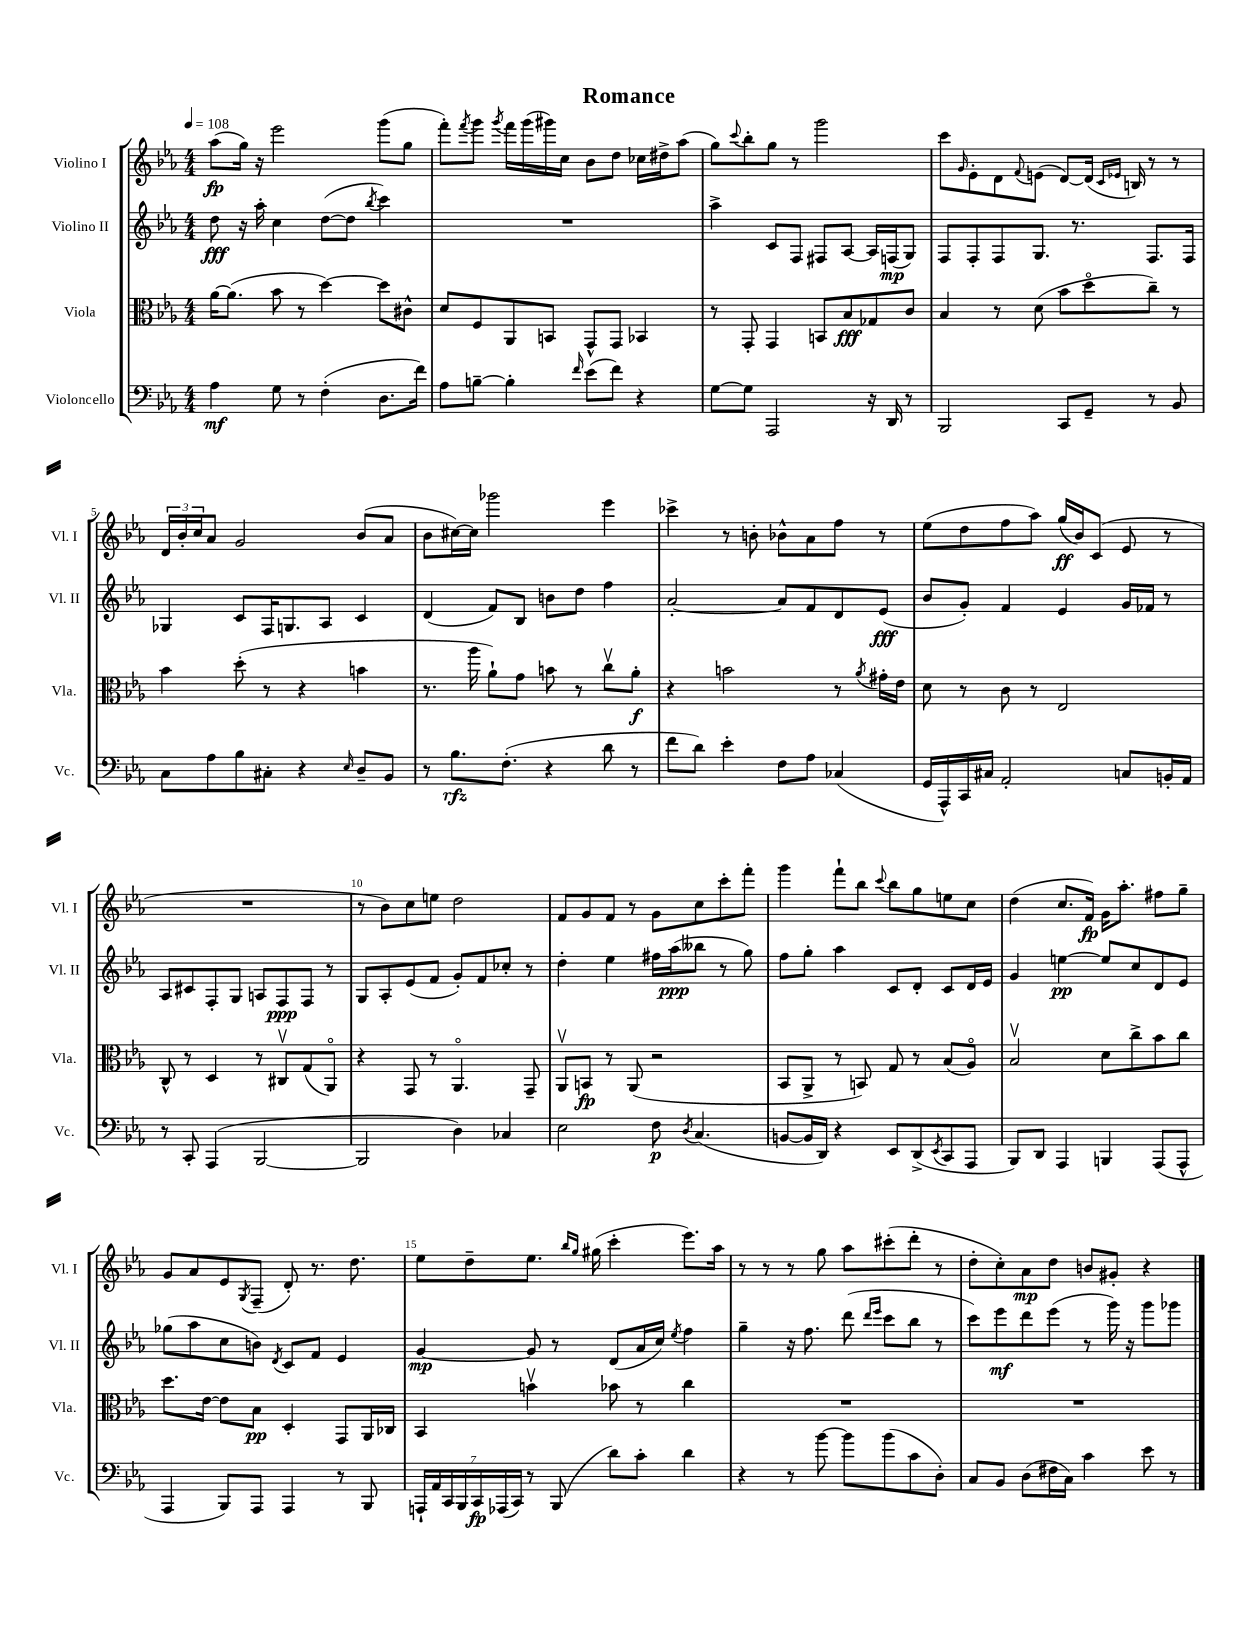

**kern	**dynam	**kern	**dynam	**kern	**dynam	**kern	**dynam
*part4	*part4	*part3	*part3	*part2	*part2	*part1	*part1
*staff4	*staff4	*staff3	*staff3	*staff2	*staff2	*staff1	*staff1
*I"Violoncello	*	*I"Viola	*	*I"Violino II	*	*I"Violino I	*
*I'Vc.	*	*I'Vla.	*	*I'Vl. II	*	*I'Vl. I	*
*clefF4	*	*clefC3	*	*clefG2	*	*clefG2	*
*k[b-e-a-]	*	*k[b-e-a-]	*	*k[b-e-a-]	*	*k[b-e-a-]	*
*M4/4	*	*M4/4	*	*M4/4	*	*M4/4	*
*MM108	*	*MM108	*	*MM108	*	*MM108	*
=1	=1	=1	=1	=1	=1	=1	=1
4A-\	mf	[16a-\KL	.	8dd\	fff	(8aa-\L	fp
.	.	(8.a-\J]	.	.	.	.	.
.	.	.	.	16r	.	16gg\Jk)	.
.	.	.	.	16aa-'\	.	16r	.
8G\	.	8b-\	.	4cc\	.	2eee-\	.
8r	.	8r	.	.	.	.	.
(4F'\	.	[4dd\)	.	([8dd\L	.	.	.
.	.	.	.	8dd\J]	.	.	.
.	.	.	.	8qbb-/	.	.	.
8.D\L	.	8dd\L]	.	4ccc\)	.	(8ggg\L	.
.	.	8c#X^^\J	.	.	.	8gg\J	.
16f\Jk)	.	.	.	.	.	.	.
=2	=2	=2	=2	=2	=2	=2	=2
8A-\L	.	8d/L	.	1r	.	8fff'\L)	.
.	.	.	.	.	.	8qfff/	.
[8Bn~\J	.	8F/	.	.	.	8ggg\J	.
.	.	.	.	.	.	8qggg/	.
4B'\]	.	8AA-/	.	.	.	16fff\LL	.
.	.	.	.	.	.	(16ggg\	.
.	.	8BBn/J	.	.	.	16ggg#X\)	.
.	.	.	.	.	.	16cc\JJ	.
16qqf/	.	.	.	.	.	.	.
(8e-\L	.	8GG^^/L	.	.	.	8b-\L	.
8f\J)	.	8GG/J	.	.	.	8dd\J	.
4r	.	4BB-X/	.	.	.	16cc-X\LL	.
.	.	.	.	.	.	16dd#X^\J	.
.	.	.	.	.	.	(8aa-\J	.
=3	=3	=3	=3	=3	=3	=3	=3
[8G\L	.	8r	.	4aa-^\	.	8gg\L)	.
.	.	.	.	.	.	8qqccc/	.
8G\J]	.	8GG'/	.	.	.	8bb-'\	.
2AAA-/	.	4GG/	.	8c/L	.	8gg\J	.
.	.	.	.	8F/J	.	8r	.
.	.	8BBn/L	.	8F#X/L	.	2ggg\	.
.	.	8B-/	fff	[8A-/J	.	.	.
16r	.	8G-X/	.	16A-/LL]	.	.	.
16DD/	.	.	.	(16Fn/J	mp	.	.
8r	.	8c/J	.	8G/J)	.	.	.
=4	=4	=4	=4	=4	=4	=4	=4
2BBB-/	.	4B-/	.	8F/L	.	8ccc\L	.
.	.	.	.	.	.	16qqg/	.
.	.	.	.	8F'/	.	8e-'\	.
.	.	8r	.	8F/	.	8d\	.
.	.	.	.	.	.	8qqf/	.
.	.	(8d\	.	8.G/J	.	(8en\J	.
8CC/L	.	8b-\L	.	.	.	[8d/L)	.
.	.	.	.	8.r	.	.	.
8GG~/J	.	8dd\	.	.	.	(16d/Jk]	.
.	.	.	.	.	.	16qqc/LL	.
.	.	.	.	.	.	16qqe-X/JJ	.
.	.	.	.	.	.	16Bn/)	.
8r	.	8cc~\J)	.	8.F/L	.	8r	.
8BB-/	.	8r	.	.	.	8r	.
.	.	.	.	16F/Jk	.	.	.
!!LO:LB:g=z
=5	=5	=5	=5	=5	=5	=5	=5
8C\L	.	4b-\	.	4G-X/	.	24d/LL	.
.	.	.	.	.	.	24b-'/	.
.	.	.	.	.	.	24cc/J	.
8A-\	.	.	.	.	.	8a-/J	.
8B-\	.	(8dd'\	.	8c/L	.	2g/	.
8C#X'\J	.	8r	.	16F/K	.	.	.
.	.	.	.	8.Gn/	.	.	.
4r	.	4r	.	.	.	.	.
.	.	.	.	8A-/J	.	.	.
16qqE-/	.	.	.	.	.	.	.
8D~/L	.	4bn\	.	4c/	.	(8b-/L	.
8BB-/J	.	.	.	.	.	8a-/J	.
=6	=6	=6	=6	=6	=6	=6	=6
8r	.	8.r	.	(4d/	.	8b-\L	.
8.B-\L	rfz	.	.	.	.	[16cc#X\L)	.
.	.	16aa-\	.	.	.	16cc#\JJ]	.
.	.	8a-`\L)	.	8f/L)	.	2ggg-X\	.
(8.F'\J	.	.	.	.	.	.	.
.	.	8g\J	.	8B-/J	.	.	.
4r	.	8bn\	.	8bn\L	.	.	.
.	.	8r	.	8dd\J	.	.	.
8d\	.	8ccv\L	.	4ff\	.	4eee-\	.
8r	.	8a-'\J	f	.	.	.	.
=7	=7	=7	=7	=7	=7	=7	=7
8f\L	.	4r	.	[2a-'/	.	4ccc-X^\	.
8d\J)	.	.	.	.	.	.	.
4e-'\	.	2bn\	.	.	.	8r	.
.	.	.	.	.	.	8bn'\	.
8F\L	.	.	.	8a-/L]	.	8b-X^^\L	.
8A-\J	.	.	.	8f/	.	8a-\	.
(4C-X/	.	8r	.	8d/	.	8ff\J	.
.	.	8qa-/	.	.	.	.	.
.	.	16g#X'\LL	.	(8e-/J	fff	8r	.
.	.	16e-\JJ	.	.	.	.	.
=8	=8	=8	=8	=8	=8	=8	=8
16GG/LL	.	8d\	.	8b-/L	.	(8ee-\L	.
16AAA-^^/)	.	.	.	.	.	.	.
16CC/	.	8r	.	8g'/J)	.	8dd\	.
16C#X/JJ	.	.	.	.	.	.	.
2AA-'/	.	8c\	.	4f/	.	8ff\	.
.	.	8r	.	.	.	8aa-\J)	.
.	.	2E-/	.	4e-/	.	(16gg/LL	ff
.	.	.	.	.	.	16b-/J)	.
.	.	.	.	.	.	(8c/J	.
8Cn/L	.	.	.	16g/LL	.	8e-/	.
.	.	.	.	16f-X/JJ	.	.	.
16BBn'/L	.	.	.	8r	.	8r	.
16AA-/JJ	.	.	.	.	.	.	.
!!LO:LB:g=z
=9	=9	=9	=9	=9	=9	=9	=9
8r	.	8C^^/	.	8A-/L	.	1r	.
8CC'/	.	8r	.	8c#X/	.	.	.
(4AAA-/	.	4D/	.	8F'/	.	.	.
.	.	.	.	8G/J	.	.	.
[2BBB-/	.	8r	.	8An/L	.	.	.
.	.	8C#Xv/L	.	8F/	ppp	.	.
.	.	(8G/	.	8F/J	.	.	.
.	.	8AA-/J)	.	8r	.	.	.
=10	=10	=10	=10	=10	=10	=10	=10
2BBB-/]	.	4r	.	8G/L	.	8r	.
.	.	.	.	8A-'/	.	8b-\L)	.
.	.	8GG/	.	(8e-/	.	8cc\	.
.	.	8r	.	8f/J	.	8een\J	.
4D\)	.	4.AA-/	.	8g'/L)	.	2dd\	.
.	.	.	.	8f/	.	.	.
4C-X/	.	.	.	8cc-X'/J	.	.	.
.	.	8GG~/	.	8r	.	.	.
=11	=11	=11	=11	=11	=11	=11	=11
2E-\	.	8AA-v/L	.	4dd'\	.	8f/L	.
.	.	8BBn/J	fp	.	.	8g/	.
.	.	8r	.	4ee-\	.	8f/J	.
.	.	(8AA-/	.	.	.	8r	.
8F\	p	2r	.	16ff#X\LL	.	8g\L	.
.	.	.	.	(16aa-\J	ppp	.	.
8qD/	.	.	.	.	.	.	.
(4.C/	.	.	.	8bb--X\J	.	8cc\	.
.	.	.	.	8r	.	8ccc'\	.
.	.	.	.	8gg\)	.	8fff'\J	.
=12	=12	=12	=12	=12	=12	=12	=12
[8BBn/L	.	8BB-/L	.	8ff\L	.	4ggg\	.
16BB/L]	.	8AA-^/J	.	8gg'\J	.	.	.
16DD/JJ)	.	.	.	.	.	.	.
4r	.	8r	.	4aa-\	.	8fff`\L	.
.	.	8BBn/)	.	.	.	8bb-\J	.
.	.	.	.	.	.	8qqccc/	.
8EE-/L	.	8G/	.	8c/L	.	8bb-\L	.
(8DD^/	.	8r	.	8d'/J	.	8gg\	.
8qEE-/	.	.	.	.	.	.	.
8CC/	.	(8B-/L	.	8c/L	.	8een\	.
8AAA-/J	.	8A-/J)	.	16d/L	.	8cc\J	.
.	.	.	.	16e-/JJ	.	.	.
=13	=13	=13	=13	=13	=13	=13	=13
8BBB-/L)	.	2B-v/	.	4g/	.	(4dd\	.
8DD/J	.	.	.	.	.	.	.
4AAA-/	.	.	.	[4een\	pp	8.cc/L	.
.	.	.	.	.	.	16f/Jk)	fp
4BBBn/	.	8d\L	.	8ee/L]	.	16g\KL	.
.	.	.	.	.	.	8.aa-'\J	.
.	.	8cc^\	.	8cc/	.	.	.
(8AAA-/L	.	8b-\	.	8d/	.	8ff#X\L	.
8AAA-^^/J	.	8cc\J	.	8e-/J	.	8gg~\J	.
!!LO:LB:g=z
=14	=14	=14	=14	=14	=14	=14	=14
4AAA-/	.	8.dd\L	.	(8gg-X\L	.	8g/L	.
.	.	.	.	8aa-\	.	8a-/	.
.	.	[16e-\Jk	.	.	.	.	.
8BBB-/L)	.	8e-\L]	.	8cc\	.	8e-/	.
.	.	.	.	.	.	8qG/	.
8AAA-/J	.	8B-\J	pp	8bn\J)	.	(8F~/J	.
.	.	.	.	8qd/	.	.	.
4AAA-/	.	4D'/	.	8c/L	.	8d'/)	.
.	.	.	.	8f/J	.	8.r	.
8r	.	8GG/L	.	4e-/	.	.	.
.	.	.	.	.	.	8.dd\	.
8BBB-/	.	16AA-/L	.	.	.	.	.
.	.	16C-X/JJ	.	.	.	.	.
=15	=15	=15	=15	=15	=15	=15	=15
28AAAn`/LL	.	4BB-/	.	[4g/	mp	8ee-\L	.
28AA-/	.	.	.	.	.	.	.
28CC/	.	.	.	.	.	.	.
28BBB-/	.	.	.	.	.	.	.
.	.	.	.	.	.	8dd~\	.
28CC/	fp	.	.	.	.	.	.
(28AAA-X/	.	.	.	.	.	.	.
28CC/JJ)	.	.	.	.	.	.	.
8r	.	4bnv\	.	8g/]	.	8.ee-\J	.
(8BBB-/	.	.	.	8r	.	.	.
.	.	.	.	.	.	16qqbb-/LL	.
.	.	.	.	.	.	16qqgg/JJ	.
.	.	.	.	.	.	(16gg#X\	.
8d\L)	.	8b-X\	.	(8d/L	.	4ccc'\	.
8c'\J	.	8r	.	16a-/L	.	.	.
.	.	.	.	16cc/JJ)	.	.	.
.	.	.	.	8qee-/	.	.	.
4d\	.	4cc\	.	4ff\	.	8.eee-\L)	.
.	.	.	.	.	.	16aa-\Jk	.
=16	=16	=16	=16	=16	=16	=16	=16
4r	.	1r	.	4gg~\	.	8r	.
.	.	.	.	.	.	8r	.
8r	.	.	.	16r	.	8r	.
.	.	.	.	8.ff\	.	.	.
[8b-\	.	.	.	.	.	8gg\	.
8b-\L]	.	.	.	(8ddd\	.	8aa-\L	.
.	.	.	.	16qqddd/LL	.	.	.
.	.	.	.	16qqeee-/JJ	.	.	.
(8b-\	.	.	.	8ccc\L	.	(8ccc#X'\	.
8c\	.	.	.	8bb-\J	.	8ddd'\J	.
8D'\J)	.	.	.	8r	.	8r	.
=17	=17	=17	=17	=17	=17	=17	=17
8C/L	.	1r	.	8ccc\L)	.	8dd'\L	.
8BB-/J	.	.	.	8eee-\	mf	8cc'\)	.
(8D\L	.	.	.	8ddd\	.	8a-\	mp
16F#X\L	.	.	.	(8eee-\J	.	8dd\J	.
16C\JJ)	.	.	.	.	.	.	.
4c\	.	.	.	8r	.	8bn/L	.
.	.	.	.	16ggg\)	.	8g#X'/J	.
.	.	.	.	16r	.	.	.
8e-\	.	.	.	8ggg\L	.	4r	.
8r	.	.	.	8ggg-X\J	.	.	.
==	==	==	==	==	==	==	==
*-	*-	*-	*-	*-	*-	*-	*-
